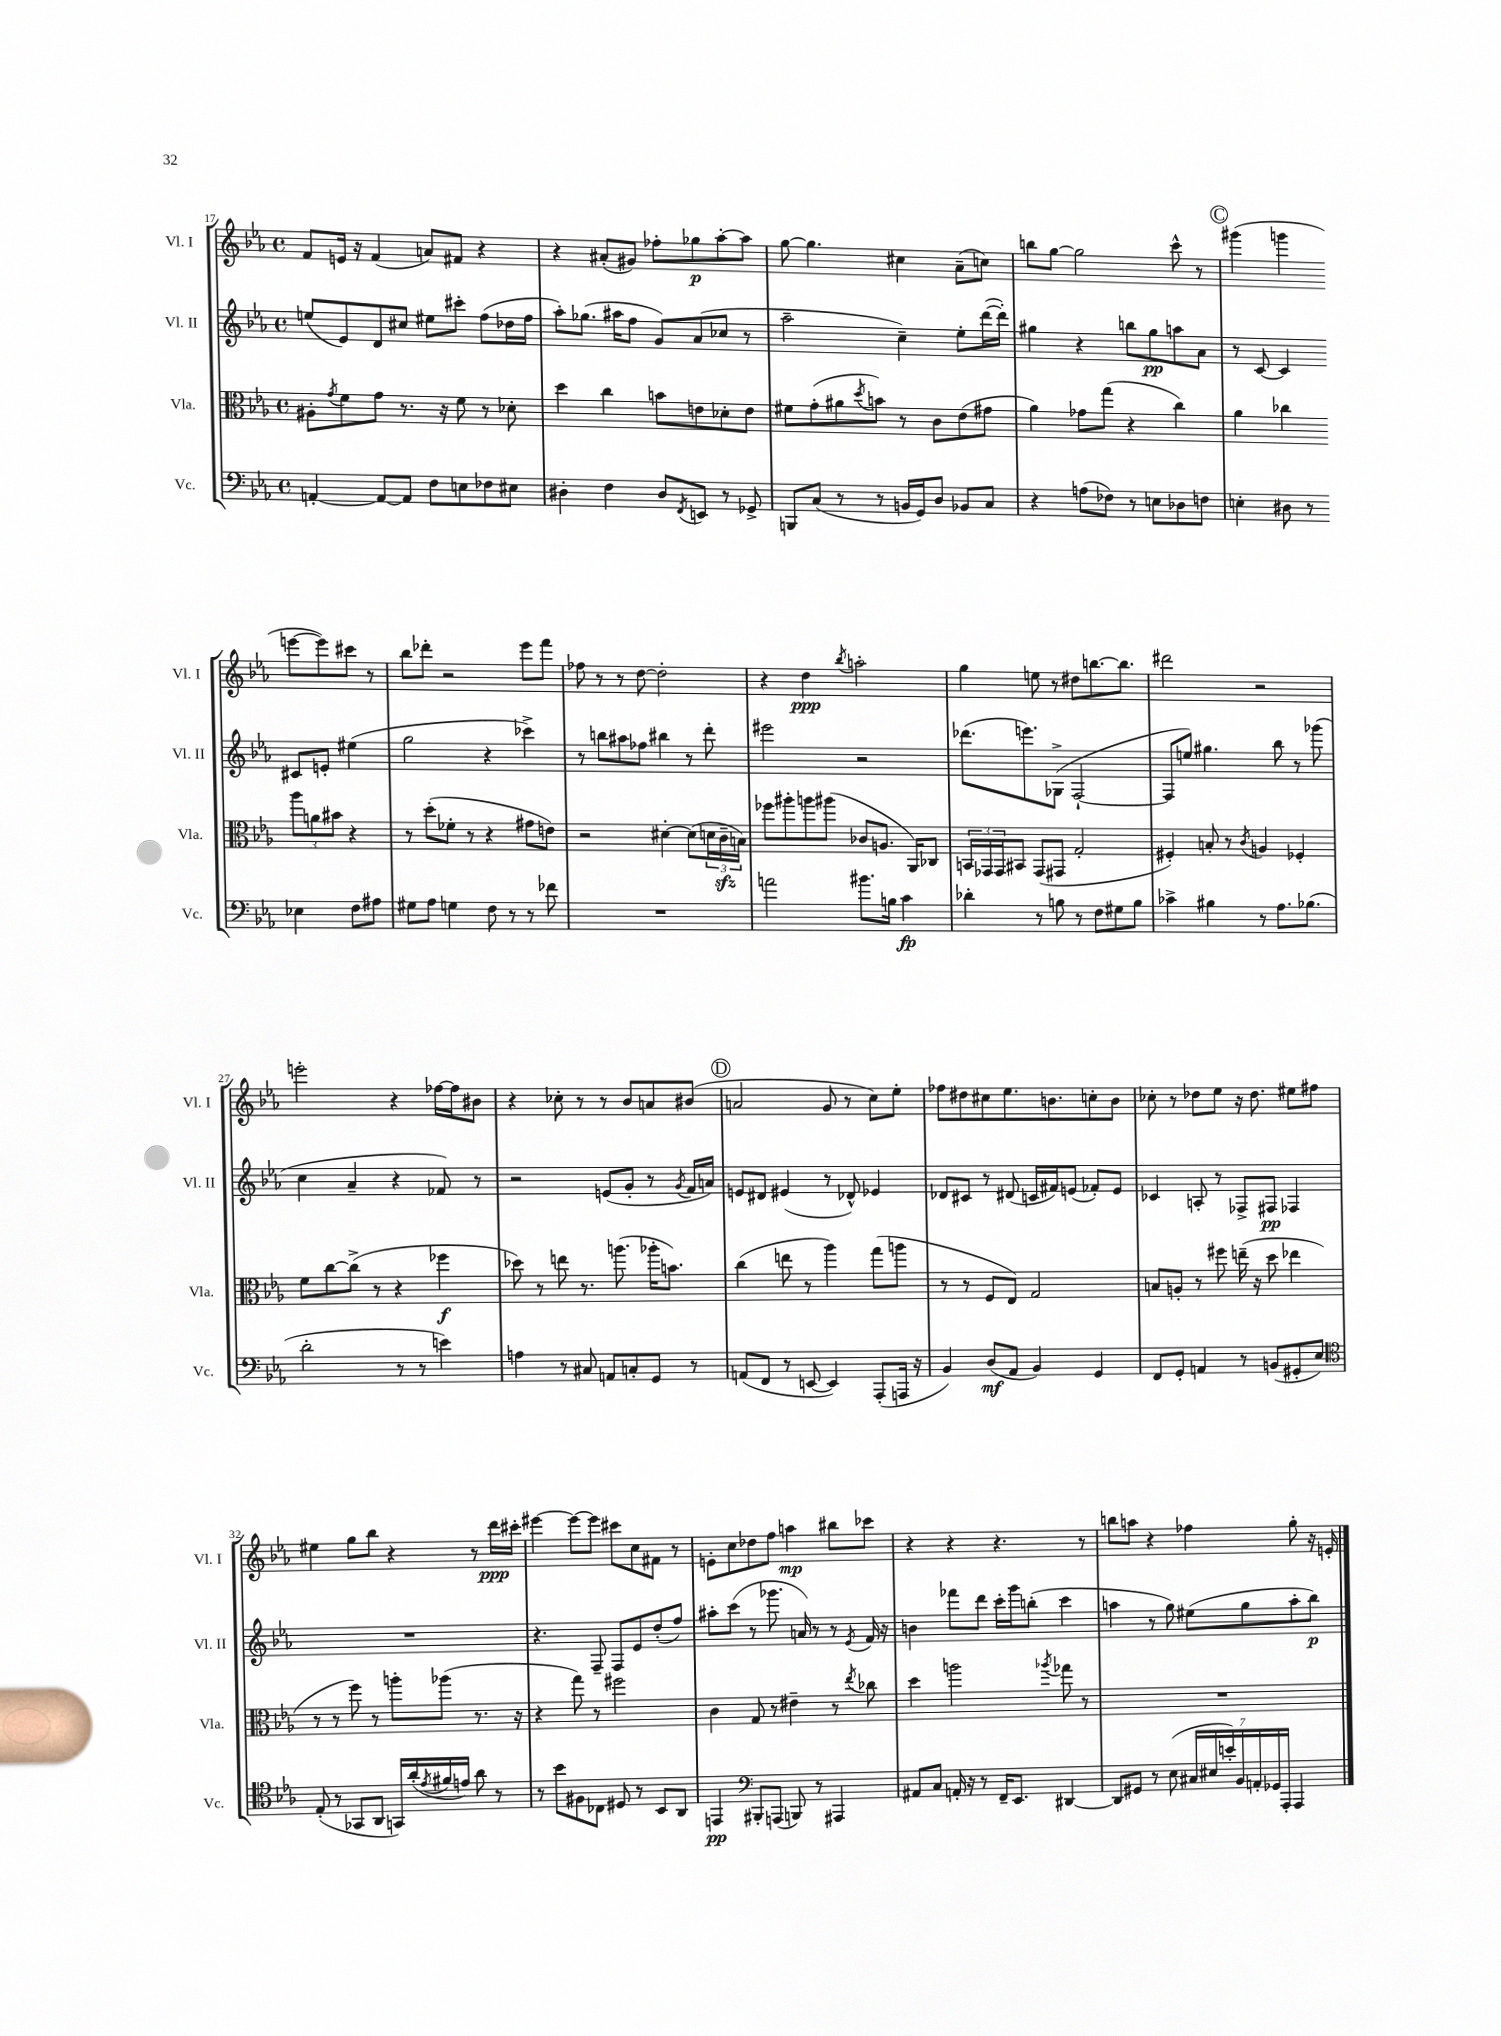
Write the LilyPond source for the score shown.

<<
\new StaffGroup <<
\new Staff = "s0" \with { instrumentName = "Vl. I" shortInstrumentName = "Vl. I" } {
    \clef treble \key ees \major \defaultTimeSignature \time 4/4
    f'8 e'16 r16 f'4( a'8) fis'8 r4 |
    r4 ais'8-.( gis'8) fes''8-. ges''8\p aes''8~-. aes''8 |
    g''8~ g''4. cis''4 aes'8--( c''8) |
    b''8 g''8~ g''2 c'''8-^ r8 |
    \mark \markup { \circle "C" } gis'''4( g'''4 e'''8~ e'''8) cis'''8 r8 |
    bes''8 des'''8-. r2 ees'''8 f'''8 |
    fes''8 r8 r8 d''8~ d''2-. |
    r4 d''4\ppp \acciaccatura { bes''8 } a''2-. |
    g''4 e''8 r8 dis''8 b''8.~ b''8. |
    dis'''2 r2 |
    e'''2-. r4 fes''16~ fes''16 bis'8 |
    r4 ces''8-. r8 r8 bes'8 a'8 bis'8( |
    \mark \markup { \circle "D" } a'2 g'8 r8 c''8) ees''8-. |
    fes''8 dis''8 cis''8 ees''8. b'8. c''8-. b'8 |
    ces''8-. r8 des''8 ees''8 r16 des''8. eis''8 fis''8 |
    eis''4 g''8 bes''8 r4 r8 d'''16\ppp cis'''16-. |
    eis'''4~ eis'''8~ eis'''8 cis'''8 c''8 fis'8 r8 |
    e'8-. c''8 des''8 f''8 a''4\mp bis''8 ces'''8 |
    r4 r4 r4. r8 |
    b''8 a''8 r4 fes''4 g''8-. r16 e'16-. \bar "|." |
}
\new Staff = "s1" \with { instrumentName = "Vl. II" shortInstrumentName = "Vl. II" } {
    \clef treble \key ees \major \defaultTimeSignature \time 4/4
    e''8( ees'8) d'8 cis''8 eis''8 cis'''8-. f''8( des''16 f''16 |
    aes''8-.) ges''8.( ais''16 f''8 g'8) aes'8( ces''8 r8 |
    aes''2-- c''4--) ees''8-. d'''16~( d'''16-.) |
    gis''4 r4 b''8 gis''8\pp a''8 aes'8 |
    \mark \markup { \circle "C" } r8 c'8~ c'4 cis'8 e'8-. eis''4( |
    g''2 r4 ces'''4->) |
    r8 b''8 ais''8 fes''8 bis''4 r8 d'''8-. |
    eis'''2 r2 |
    des'''8.( e'''8.) ges8->( f2~-! |
    f8 e''8) gis''4. bes''8 r8 ges'''8( |
    c''4 aes'4-- r4 fes'8) r8 |
    r2 e'8( g'8-. r8 \acciaccatura { g'8 } f'16 a'16) |
    \mark \markup { \circle "D" } e'8 dis'8 eis'4( r8 des'8-^) ees'4 |
    des'8 cis'8 r8 dis'8( c'16 fis'16) e'8( fes'8-.) e'8 |
    ces'4 a8-. r8 fes8-> fis8\pp fes4 |
    R1 |
    r4. f8-- f8 ees'8 d''8-.( f''8) |
    ais''8-. c'''8( r8 ges'''8. a'16) r8 r8 \acciaccatura { ees'8 } f'16 r16 |
    b'4 fes'''8 d'''8 c'''16-. g'''16 b''8-.( c'''4 |
    a''4 r8 g''8) eis''8( g''8 a''8-. bes''8\p) \bar "|." |
}
\new Staff = "s2" \with { instrumentName = "Vla." shortInstrumentName = "Vla." } {
    \clef alto \key ees \major \defaultTimeSignature \time 4/4
    ais8-. \acciaccatura { g'8 } f'8 g'8 r8. r16 f'8 r8 des'8-. |
    d''4 c''4 b'8 e'8 des'8-. e'8 |
    fis'8 g'8-.( ais'8 \acciaccatura { d''8 } b'8) r8 c'8 ees'8( gis'8 |
    aes'4) ges'8 g''8( r4 c''4) |
    \mark \markup { \circle "C" } aes'4 ces''4 \tuplet 3/2 { aes''8 a'8 bis'8 } r4 |
    r8 d''8-.( fes'8-. r8 r4 gis'8 e'8) |
    r2 dis'4~-. dis'8( \tuplet 3/2 { d'16 c'16--\sfz b16) } |
    fes''8 ais''8-. a''8 ais''8( ces'8 a8. aes,16) ces8 |
    \tuplet 3/2 { b,16 ges,16 ges,16 } bis,8 ges,8( gis,8 g2-. |
    fis4-.) b8-. r8 \acciaccatura { c'8 } a4 fes4-. |
    f'8 c''8~ c''8->( r8 r4 fes''4\f |
    des''8) r8 e''8 r8. a''8.( aes''16-. b'8.) |
    \mark \markup { \circle "D" } c''4( e''8 r8 aes''4) g''8( a''8 |
    r8 r8 f8 ees8) g2 |
    b8 a8-. r8 fis''8 e''16--( r16 d''8 ees''4 |
    r8 r8 f''8) r8 a''8-. aes''8( r8. r16 |
    r4 g''8) r8 fis''2 |
    c'4 g8 r8 eis'4-- r8 \acciaccatura { ees''8 } ces''8 |
    d''4 a''2 \acciaccatura { aes''8 } ges''8 r8 |
    R1 \bar "|." |
}
\new Staff = "s3" \with { instrumentName = "Vc." shortInstrumentName = "Vc." } {
    \clef bass \key ees \major \defaultTimeSignature \time 4/4
    a,4~-. a,8~ a,8 f8 e8 fes8 eis8 |
    dis4-. f4 dis8 \acciaccatura { f,8 } e,8 r8 ges,8-> |
    b,,8 c8( r8 r8 b,16 g,16) d8 bes,8 c8 |
    r4 a8( fes8) r8 e8 des8 f8 |
    \mark \markup { \circle "C" } e4-. dis8 r8 ees4 f8 ais8 |
    gis8 aes8 g4 f8 r8 r8 fes'8 |
    R1 |
    a'2 bis'8. b16 c'4\fp |
    des'4-. r8 b8 r8 f8 gis8 b8 |
    ces'4-> bis4 r8 aes8. bes8.( |
    d'2-. r8 r8 e'4) |
    a4 r8 cis8 a,8 c8-. g,8 r8 |
    \mark \markup { \circle "D" } a,8( f,8 r8 e,8~ e,4) aes,,8-.( a,,16 r16 |
    bes,4) d8\mf( aes,8 bes,4) g,4 |
    f,8 g,8-. a,4 r8 b,8( gis,8-. ees8) |
    \clef tenor ees8-.( r8 ges,8 aes,8 g,16) aes'16-.( \acciaccatura { ees'8 } fis'16 e'16) aes'8 r8 |
    r8 bes'8 fis8 ces8 dis8 r8 bes,8 aes,8 |
    e,4\pp \clef bass bis,,8-. a,,8( b,,8) r8 ais,,4 |
    ais,8 c8 a,16-. r16 r8 f,16-- ees,8. dis,4~ |
    dis,8 gis,8 r8 ees8( \tuplet 7/4 { cis16 eis16 e'16-.) bes,16 a,16-. ges,16 aes,,16-. } aes,,4 \bar "|." |
}
>>
>>
\layout { \context { \Score currentBarNumber = #17 } }
